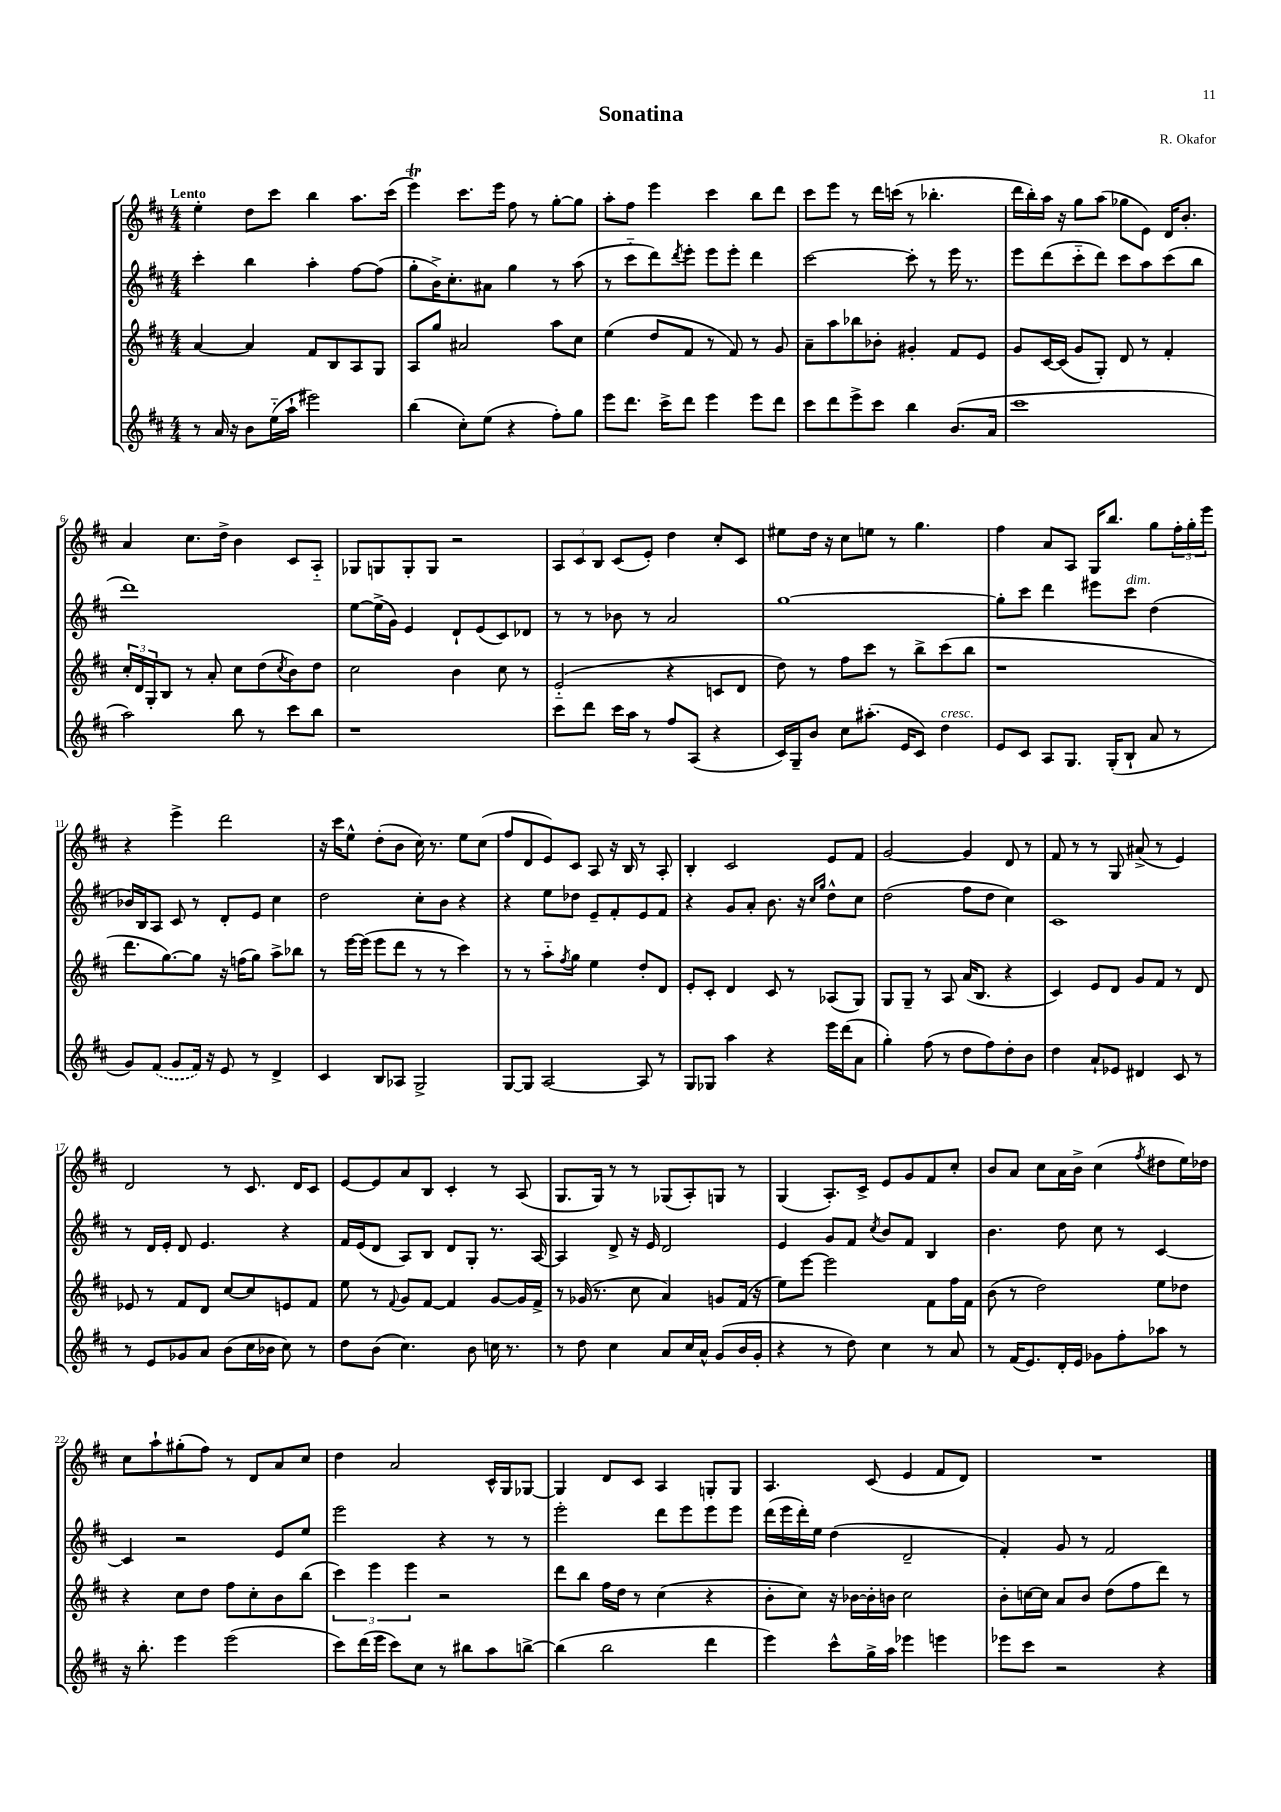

**kern	**kern	**kern	**kern
*staff4	*staff3	*staff2	*staff1
*clefG2	*clefG2	*clefG2	*clefG2
*k[f#c#]	*k[f#c#]	*k[f#c#]	*k[f#c#]
*M4/4	*M4/4	*M4/4	*M4/4
8r	[4a	4ccc#'	4ee'
16a	.	.	.
16r	.	.	.
8b	4a]	4bb	8dd
(16ee'~	.	.	8ccc#
16aa`	.	.	.
2eee#)	8f#	4aa'	4bb
.	8B	.	.
.	8A	[8ff#	8.aa
.	8G	(8ff#]	.
.	.	.	(16ccc#
=	=	=	=
(4bb	8A	8gg'	4eee)
.	8gg	16b^)	.
.	.	8.cc#'	.
8cc#')	2a#	.	8.ccc#
(8ee	.	8a#	.
.	.	.	16eee
4r	.	4gg	8ff#
.	.	.	8r
8ff#')	8aa	8r	[8gg'
8gg	8cc#	(8aa	8gg]
=	=	=	=
8eee	(4ee	8r	8aa'
8.ddd	.	8ccc#'~	8ff#
.	8dd	8ddd)	4eee
16ccc#^	.	.	.
.	.	8qddd	.
8ddd	8f#	8eee'	.
4eee	8r	8eee	4ccc#
.	8f#)	8eee'	.
8eee	8r	4ddd	8bb
8ddd	8g	.	8ddd
=	=	=	=
8ccc#	8a~	[2ccc#	8ccc#
8ddd	8aa	.	8eee
8eee^	8bb-	.	8r
8ccc#	8b-'	.	16ddd
.	.	.	(16ccc
4bb	4g#'	8ccc#']	8r
.	.	8r	4.bb-'
(8.b	8f#	16eee	.
.	.	8.r	.
.	8e	.	.
16a	.	.	.
=	=	=	=
1ccc#	8g	8eee	16ddd
.	.	.	16bb')
.	[16c#	(8ddd	16aa
.	(16c#]	.	16r
.	8g	8ccc#'~	8gg
.	8G')	8ddd)	(8aa
.	8d	8ccc#	8gg-
.	8r	8aa	8e)
.	4f#'	(8ccc#	16d
.	.	.	8.b'
.	.	8bb	.
=	=	=	=
2aa)	24cc#'	1ddd)	4a
.	24d	.	.
.	24G'	.	.
.	8B	.	.
.	8r	.	8.cc#
.	8a'	.	.
.	.	.	16dd^
8bb	8cc#	.	4b
8r	(8dd	.	.
.	8qcc#	.	.
8ccc#	8b)	.	8c#
8bb	8dd	.	8A'~
=	=	=	=
1r	2cc#	[8ee	8G-
.	.	(16ee^]	8G
.	.	16g)	.
.	.	4e	8G'
.	.	.	8G
.	4b	8d`	2r
.	.	(8e	.
.	8cc#	8c#)	.
.	8r	8d-	.
=	=	=	=
8ccc#	(2e'~	8r	12A
.	.	.	12c#
8ddd	.	8r	.
.	.	.	12B
16ccc#	.	8b-	(8c#
16aa	.	.	.
8r	.	8r	8e')
8ff#	4r	2a	4dd
(8A	.	.	.
4r	8c	.	8cc#'
.	8d	.	8c#
=	=	=	=
16c#)	8dd)	[1gg	8ee#
16G~	.	.	.
8b	8r	.	16dd
.	.	.	16r
8cc#	8ff#	.	8cc#
(8.aa#'	8ccc#	.	8ee
.	8r	.	8r
16e	.	.	.
8c#)	8bb^	.	4.gg
4dd	(8ccc#	.	.
.	8bb	.	.
=	=	=	=
8e	1r	8gg']	4ff#
8c#	.	8ccc#	.
8A	.	4ddd	8a
8.G	.	.	8A
.	.	8eee#	16G
(16G'	.	.	8.bb
8B`	.	8ccc#	.
8a	.	(4dd	8gg
8r	.	.	24ff#'
.	.	.	24gg'
.	.	.	24eee
=	=	=	=
8g)	8.ddd	16b-)	4r
.	.	16B	.
(8f#	.	8A	.
.	[8.gg)	.	.
8g	.	8c#	4eee^
16f#)	8gg]	8r	.
16r	.	.	.
8e	16r	8d'	2ddd
.	(16ff	.	.
8r	8gg)	8e	.
4d^	8aa^	4cc#	.
.	8bb-	.	.
=	=	=	=
4c#	8r	2dd	16r
.	.	.	16ccc#
.	[16eee	.	8ee^^
.	(16eee]	.	.
8B	8eee	.	(8dd'
8A-	8ddd	.	8b
2G^	8r	8cc#'	16cc#)
.	.	.	8.r
.	8r	8b	.
.	4ccc#)	4r	8ee
.	.	.	(8cc#
=	=	=	=
[8G	8r	4r	8ff#
8G]	8r	.	8d
[2A	8aa'~	8ee	8e)
.	8qff#	.	.
.	8gg	8dd-	8c#
.	4ee	8e~	8A
.	.	8f#'	16r
.	.	.	16B
8A]	8dd'	8e	8r
8r	8d	8f#	8A'
=	=	=	=
8G	8e'	4r	4B'
8G-	8c#'	.	.
4aa	4d	8g	2c#
.	.	8a'	.
4r	8c#	8.b	.
.	8r	.	.
.	.	16r	.
.	.	16qqcc#	.
.	.	16qqgg	.
16eee	(8A-	8dd^^	8e
(16ddd	.	.	.
8a	8G)	8cc#	8f#
=	=	=	=
4gg')	8G	(2dd	[2g
.	8G~	.	.
(8ff#	8r	.	.
8r	8A	.	.
8dd	(16a	8ff#	4g]
.	8.B	.	.
8ff#)	.	8dd	.
8dd'	4r	4cc#)	8d
8b	.	.	8r
=	=	=	=
4dd	4c#)	1c#	8f#
.	.	.	8r
8a`	8e	.	8r
8e-	8d	.	8G
4d#	8g	.	(8a#^
.	8f#	.	8r
8c#	8r	.	4e)
8r	8d	.	.
=	=	=	=
8r	8e-	8r	2d
8e	8r	16d	.
.	.	16e'	.
8g-	8f#	8d	.
8a	8d	4.e	.
(8b	[8cc#	.	8r
16cc#	8cc#]	.	8.c#
16b-	.	.	.
8cc#)	8e	4r	.
.	.	.	16d
8r	8f#	.	8c#
=	=	=	=
8dd	8ee	16f#	[8e
.	.	(16e	.
(8b	8r	8d	8e]
.	8qqf#	.	.
4.cc#)	8g	8A)	8a
.	[8f#	8B	8B
.	4f#]	8d	4c#'
8b	.	8G'	.
16cc	[8g	8.r	8r
8.r	.	.	.
.	16g]	.	(8A
.	16f#^	[16A	.
=	=	=	=
8r	8r	4A]	8.G
8dd	(16g-	.	.
.	8.r	.	16G)
4cc#	.	8d^	8r
.	8cc#	16r	8r
.	.	16e	.
8a	4a)	2d	(8G-
16cc#	.	.	8A')
16a^^	.	.	.
(8g	8g	.	8G
16b	(16f#	.	8r
16g'	16r	.	.
=	=	=	=
4r	8ee)	4e	(4G
.	[8eee	.	.
8r	2eee]	8g	8.A')
8dd)	.	8f#	.
.	.	.	16c#^
.	.	8qcc#	.
4cc#	.	8b	8e
.	.	8f#	8g
8r	8f#	4B	8f#
8a	16ff#	.	8cc#'
.	16f#	.	.
=	=	=	=
8r	(8b	4.b	8b
(16f#	8r	.	8a
8.e)	.	.	.
.	2dd)	.	8cc#
16d'	.	8dd	16a
16e	.	.	16b^
8g-	.	8cc#	(4cc#
8ff#'	.	8r	.
.	.	.	8qff#
8aa-	8ee	[4c#	8dd#
8r	8dd-	.	16ee)
.	.	.	16dd-
=	=	=	=
16r	4r	4c#]	8cc#
8.bb'	.	.	.
.	.	.	8aa`
4eee	8cc#	2r	(8gg#'
.	8dd	.	8ff#)
(2eee	8ff#	.	8r
.	8cc#'	.	8d
.	8b	8e	8a
.	(8bb	8ee	8cc#
=	=	=	=
8ccc#)	6ccc#)	2eee	4dd
(16ddd	.	.	.
.	6eee	.	.
16eee	.	.	.
8ccc#)	.	.	2a
.	6eee	.	.
8cc#	.	.	.
8r	2r	4r	.
8bb#	.	.	.
8aa	.	8r	16c#^^
.	.	.	16G
[8bb^	.	8r	[8G-
=	=	=	=
(4bb]	8ddd	2eee'	4G-]
.	8bb	.	.
2bb	16ff#	.	8d
.	16dd	.	.
.	8r	.	8c#
.	(4cc#	8ddd	4A
.	.	8eee	.
4ddd	4r	8eee	8G'
.	.	8eee	8G
=	=	=	=
4eee)	8b'	(16ddd	4.A
.	.	16eee	.
.	8cc#)	16ddd')	.
.	.	16ee	.
8ccc#^^	16r	(4dd	.
.	[16b-	.	.
16gg^	16b-']	.	(8c#
16aa	16b	.	.
4eee-	2cc#	2d~	4e
4eee	.	.	8f#
.	.	.	8d)
=	=	=	=
8eee-	8b'	4f#')	1r
8ccc#	[16cc	.	.
.	16cc]	.	.
2r	8a	8g	.
.	8b	8r	.
.	(8dd	2f#	.
.	8ff#	.	.
4r	8ddd)	.	.
.	8r	.	.
==	==	==	==
*-	*-	*-	*-
